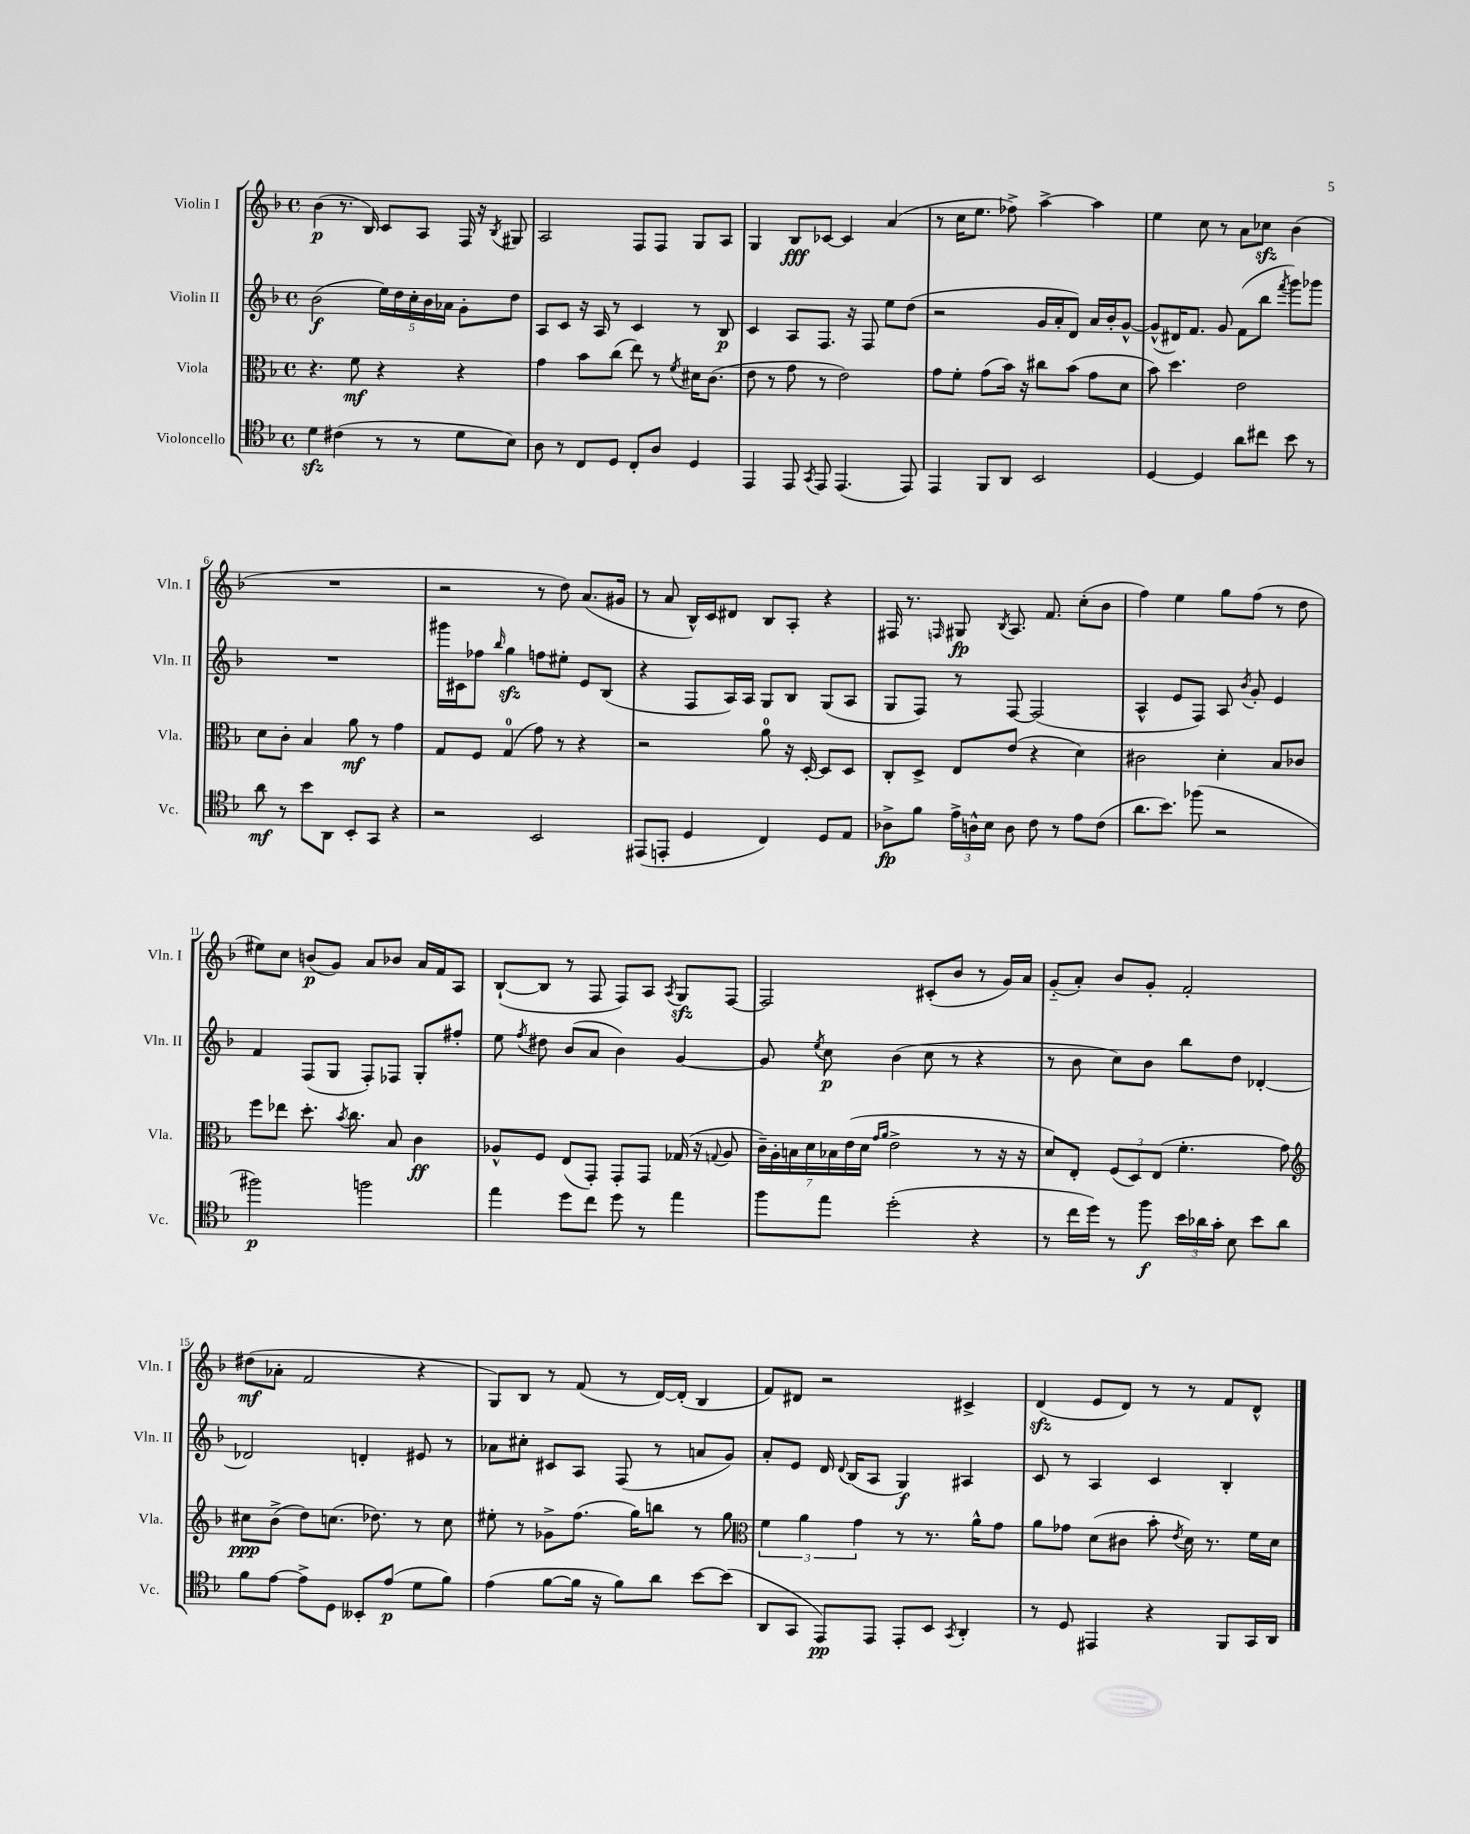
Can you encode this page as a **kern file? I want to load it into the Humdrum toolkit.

**kern	**dynam	**kern	**dynam	**kern	**dynam	**kern	**dynam
*part4	*part4	*part3	*part3	*part2	*part2	*part1	*part1
*staff4	*staff4	*staff3	*staff3	*staff2	*staff2	*staff1	*staff1
*I"Violoncello	*	*I"Viola	*	*I"Violin II	*	*I"Violin I	*
*I'Vc.	*	*I'Vla.	*	*I'Vln. II	*	*I'Vln. I	*
*clefC4	*	*clefC3	*	*clefG2	*	*clefG2	*
*k[b-]	*	*k[b-]	*	*k[b-]	*	*k[b-]	*
*M4/4	*	*M4/4	*	*M4/4	*	*M4/4	*
*met(c)	*	*met(c)	*	*met(c)	*	*met(c)	*
=1	=1	=1	=1	=1	=1	=1	=1
4dzz\	.	4.r	.	(2b-\	f	(4b-\	p
(4c#X\	.	.	.	.	.	8.r	.
.	.	8f\	mf	.	.	.	.
.	.	.	.	.	.	16B-/)	.
8r	.	4r	.	20ee\LL)	.	8c/L	.
.	.	.	.	20dd\	.	.	.
.	.	.	.	20cc'\	.	.	.
8r	.	.	.	.	.	8A/J	.
.	.	.	.	20b-\	.	.	.
.	.	.	.	20a-X\JJ	.	.	.
8d\L	.	4r	.	8g'\L	.	16F/	.
.	.	.	.	.	.	16r	.
.	.	.	.	.	.	8qB-/	.
8B-\J)	.	.	.	8dd\J	.	8G#X/	.
=2	=2	=2	=2	=2	=2	=2	=2
8A\	.	4g\	.	8A/L	.	2A/	.
8r	.	.	.	8c/J	.	.	.
8C/L	.	8b-\L	.	16r	.	.	.
.	.	.	.	16A/	.	.	.
8D/J	.	(8cc\J	.	8r	.	.	.
8C'/L	.	8ee\)	.	4c/	.	8F/L	.
8A/J	.	8r	.	.	.	8F/J	.
.	.	8qf/	.	.	.	.	.
4D/	.	16d#X\KL	.	8r	.	8G/L	.
.	.	(8.c\J	.	.	.	.	.
.	.	.	.	8B-/	p	8A/J	.
=3	=3	=3	=3	=3	=3	=3	=3
4EE/	.	8e\	.	4c/	.	4G/	.
.	.	8r	.	.	.	.	.
8EE/	.	8g\	.	8A/L	.	8B-/L	fff
8qGG/	.	.	.	.	.	.	.
8EE/	.	8r	.	8.F/J	.	[8c-X/J	.
(4.EE/	.	2e\)	.	.	.	4c-/]	.
.	.	.	.	16r	.	.	.
.	.	.	.	8F/	.	.	.
.	.	.	.	8ee\L	.	(4a/	.
8EE/)	.	.	.	(8dd\J	.	.	.
=4	=4	=4	=4	=4	=4	=4	=4
4EE/	.	8g\L	.	2r	.	8r	.
.	.	8f'\J	.	.	.	16cc\KL	.
.	.	.	.	.	.	8.ee\J	.
8FF/L	.	(8g\L	.	.	.	.	.
8AA/J	.	16b-\Jk)	.	.	.	8ff-X^\)	.
.	.	16r	.	.	.	.	.
2BB-/	.	8cc#X\L	.	16g/LL	.	[4aa^\	.
.	.	.	.	16a'/J	.	.	.
.	.	(8b-\J	.	8d/J)	.	.	.
.	.	8g\L	.	16a/LL	.	4aa\]	.
.	.	.	.	16b-'/J	.	.	.
.	.	8d\J	.	[8g^^/J	.	.	.
=5	=5	=5	=5	=5	=5	=5	=5
[4D/	.	8b-\)	.	(8g^^/L]	.	4ee\	.
.	.	4.dd\	.	16d#X/K)	.	.	.
.	.	.	.	8.f/J	.	.	.
4D/]	.	.	.	.	.	8cc\	.
.	.	.	.	8g/	.	8r	.
8a\L	.	2e\	.	(8f\L	.	8a\L	.
8cc#X\J	.	.	.	8bb-\J	.	8cc-Xzz\J	.
.	.	.	.	8qfff/	.	.	.
8b-\	.	.	.	8ggg\L)	.	(4b-\	.
8r	.	.	.	8ggg-X\J	.	.	.
!!LO:LB:g=z
=6	=6	=6	=6	=6	=6	=6	=6
8a\	mf	8d\L	.	1r	.	1r	.
8r	.	8c'\J	.	.	.	.	.
8b-\L	.	4B-/	.	.	.	.	.
8AA\J	.	.	.	.	.	.	.
8BB-'/L	.	8a\	mf	.	.	.	.
8GG/J	.	8r	.	.	.	.	.
4r	.	4g\	.	.	.	.	.
=7	=7	=7	=7	=7	=7	=7	=7
2r	.	8G/L	.	16ggg#X\LL	.	2r	.
.	.	.	.	16c#X\J	.	.	.
.	.	8F/J	.	8ff-X\J	.	.	.
.	.	.	.	16qqbb-/	.	.	.
.	.	(4G/	.	4ggzz\	.	.	.
2BB-/	.	8g\)	.	8ffn\L	.	8r	.
.	.	8r	.	8ee#X'\J	.	8dd\)	.
.	.	4r	.	8e/L	.	(8.a/L	.
.	.	.	.	(8B-/J	.	.	.
.	.	.	.	.	.	16g#X/Jk	.
=8	=8	=8	=8	=8	=8	=8	=8
(8EE#X/L	.	2r	.	4r	.	8r	.
8EEn'/J	.	.	.	.	.	8a/	.
4D/	.	.	.	8F/L	.	16B-^^/LL)	.
.	.	.	.	.	.	16c/J	.
.	.	.	.	16A/L)	.	8d#X/J	.
.	.	.	.	16A/JJ	.	.	.
4C/)	.	8a\	.	8G/L	.	8B-/L	.
.	.	16r	.	8B-/J	.	8A'/J	.
.	.	[16D'/	.	.	.	.	.
8D/L	.	8D/L]	.	(8G/L	.	4r	.
8E/J	.	8D/J	.	8A/J	.	.	.
=9	=9	=9	=9	=9	=9	=9	=9
8A-X^\L	fp	8C'/L	.	8G/L	.	16F#X/	.
.	.	.	.	.	.	8.r	.
8f\J	.	8D^/J	.	8F/J)	.	.	.
.	.	.	.	.	.	16qqFn/	.
24e^\LL	.	8E/L	.	8r	.	8G#X/	fp
24An^^\	.	.	.	.	.	.	.
24B-\JJ	.	.	.	.	.	.	.
.	.	.	.	.	.	8qB-/	.
8A\	.	(8e/J	.	[8F/	.	8.A/	.
8c\	.	4r	.	(2F/]	.	.	.
.	.	.	.	.	.	8.f/	.
8r	.	.	.	.	.	.	.
8e\L	.	4d\)	.	.	.	(8cc'\L	.
(8c\J	.	.	.	.	.	8b-\J	.
=10	=10	=10	=10	=10	=10	=10	=10
8.a\L	.	2c#X\	.	4A^^/	.	4ff\)	.
8.b-\J)	.	.	.	.	.	.	.
.	.	.	.	8e/L	.	4ee\	.
(8ff-X\	.	.	.	8F/J)	.	.	.
2r	.	4d'\	.	8A/	.	8gg\L	.
.	.	.	.	8qb-/	.	.	.
.	.	.	.	8g'/	.	(8ff\J	.
.	.	8B-/L	.	4e/	.	8r	.
.	.	8c-X/J	.	.	.	8dd\	.
!!LO:LB:g=z
=11	=11	=11	=11	=11	=11	=11	=11
2ff#X\)	p	8ff\L	.	4f/	.	8ee#X\L)	.
.	.	8ee-X\J	.	.	.	8cc\J	.
.	.	8.dd'\	.	(8F/L	.	(8bn/L	p
.	.	.	.	8G/J	.	8g/J)	.
.	.	8qb-/	.	.	.	.	.
.	.	8.cc\	.	.	.	.	.
2ffn\	.	.	.	8F'/L)	.	8a/L	.
.	.	8B-/	.	8F-X/J	.	8b-X/J	.
.	.	4c\	ff	8G'/L	.	16a/LL	.
.	.	.	.	.	.	16f/J	.
.	.	.	.	8ff#X'/J	.	8A/J	.
=12	=12	=12	=12	=12	=12	=12	=12
4ee\	.	8A-X^^/L	.	8ee\	.	([8B-`/L	.
.	.	.	.	8qff/	.	.	.
.	.	8F/J	.	8dd#X\	.	8B-/J]	.
8dd\L	.	(8E/L	.	(8b-/L	.	8r	.
8cc\J	.	8GG'/J)	.	8a/J	.	8F/	.
8dd\	.	8GG'/L	.	4b-\)	.	8F/L)	.
8r	.	8GG/J	.	.	.	8A/J	.
.	.	.	.	.	.	8qA/	.
4ee\	.	(16G-X/	.	[4g/	.	8Gzz/L	.
.	.	16r	.	.	.	.	.
.	.	8qqGn/	.	.	.	.	.
.	.	8A-/	.	.	.	[8F/J	.
=13	=13	=13	=13	=13	=13	=13	=13
8ff\L	.	28c~\LL)	.	8g/]	.	2F/]	.
.	.	28A'\	.	.	.	.	.
.	.	28Bn\	.	.	.	.	.
.	.	28d\	.	.	.	.	.
.	.	.	.	8qee/	.	.	.
8ee\J	.	.	.	8cc\	p	.	.
.	.	28B-X\	.	.	.	.	.
.	.	(28e\	.	.	.	.	.
.	.	28d\JJ	.	.	.	.	.
.	.	16qqg/LL	.	.	.	.	.
.	.	16qqa/JJ	.	.	.	.	.
(2dd'\	.	2e^\	.	(4b-\	.	.	.
.	.	.	.	8cc\	.	(8c#X'/L	.
.	.	.	.	8r	.	8b-/J	.
4r	.	8r	.	4r	.	8r	.
.	.	16r	.	.	.	16g/LL)	.
.	.	16r	.	.	.	16a/JJ	.
=14	=14	=14	=14	=14	=14	=14	=14
8r	.	8d/L)	.	8r	.	(8g/L	.
16cc\LL	.	8E'/J	.	8b-\	.	8a'/J)	.
16dd\JJ)	.	.	.	.	.	.	.
8r	.	(12F/L	.	8cc\L)	.	8b-/L	.
.	.	12D/)	.	.	.	.	.
8ff\	f	.	.	8b-\J	.	8g'/J	.
.	.	(12E/J	.	.	.	.	.
24b-\LL	.	4.f'\	.	8bb-\L	.	2f'/	.
24a-X\	.	.	.	.	.	.	.
24g'\JJ	.	.	.	.	.	.	.
8B-\	.	.	.	8dd\J	.	.	.
8b-\L	.	.	.	[4d-X'/	.	.	.
8a-\J	.	8g\)	.	.	.	.	.
!!LO:LB:g=z
=15	=15	=15	=15	=15	=15	=15	=15
*	*	*clefG2	*	*	*	*	*
8f\L	.	8cc#X\L	ppp	2d-X/]	.	(8dd#X\L	mf
[8e\J	.	(8b-^\J	.	.	.	8a-X'\J	.
8e^\L]	.	8dd\L)	.	.	.	2f/	.
8D\J	.	(8.ccn\J	.	.	.	.	.
8BB--X'/L	.	.	.	4dn'/	.	.	.
.	.	8.dd-X\)	.	.	.	.	.
(8e/J	p	.	.	.	.	.	.
8d\L	.	8r	.	8e#X/	.	4r	.
8f\J)	.	8cc\	.	8r	.	.	.
=16	=16	=16	=16	=16	=16	=16	=16
(4e\	.	8ee#X'\	.	8a-X\L	.	8G/L)	.
.	.	8r	.	8cc#X'\J	.	8B-/J	.
[8f\L	.	8g-X^\L	.	8c#X/L	.	8r	.
16f\Jk]	.	(8.ff\J	.	8A/J	.	(8f/	.
16r	.	.	.	.	.	.	.
8f\L)	.	.	.	(8F/	.	8r	.
.	.	16gg\KL)	.	.	.	.	.
8a\J	.	8bbn\J	.	8r	.	[16d/LL)	.
.	.	.	.	.	.	(16d'/JJ]	.
[8b-\L	.	8r	.	8an/L	.	4B-/	.
(8b-\J]	.	8gg\	.	8g/J)	.	.	.
=17	=17	=17	=17	=17	=17	=17	=17
*	*	*clefC3	*	*	*	*	*
8AA/L	.	6f\	.	8a'/L	.	8f/L)	.
8GG/J	.	.	.	8e/J	.	8d#X/J	.
.	.	6a\	.	.	.	.	.
8EE/L)	pp	.	.	16d/	.	2r	.
.	.	.	.	8qqd/	.	.	.
.	.	.	.	(16B-/KL	.	.	.
.	.	6g\	.	.	.	.	.
8EE/J	.	.	.	8A/J	.	.	.
8EE'/L	.	8r	.	4G/)	f	.	.
8BB-/J	.	8.r	.	.	.	.	.
8qGG/	.	.	.	.	.	.	.
4AA'/	.	.	.	4A#X/	.	4c#X^/	.
.	.	16a^^\KL	.	.	.	.	.
.	.	8g\J	.	.	.	.	.
=18	=18	=18	=18	=18	=18	=18	=18
8r	.	8a\L	.	8c/	.	(4dzz/	.
8D/	.	8g-X\J	.	8r	.	.	.
4EE#X/	.	(8d\L	.	4A/	.	8e/L	.
.	.	8c#X\J	.	.	.	8d/J)	.
4r	.	8b-'\	.	4c/	.	8r	.
.	.	8qe/	.	.	.	.	.
.	.	16d\)	.	.	.	8r	.
.	.	8.r	.	.	.	.	.
8FF/L	.	.	.	4B-'/	.	8f/L	.
16GG/L	.	16f\LL	.	.	.	8d^^/J	.
16AA/JJ	.	16d\JJ	.	.	.	.	.
==	==	==	==	==	==	==	==
*-	*-	*-	*-	*-	*-	*-	*-
